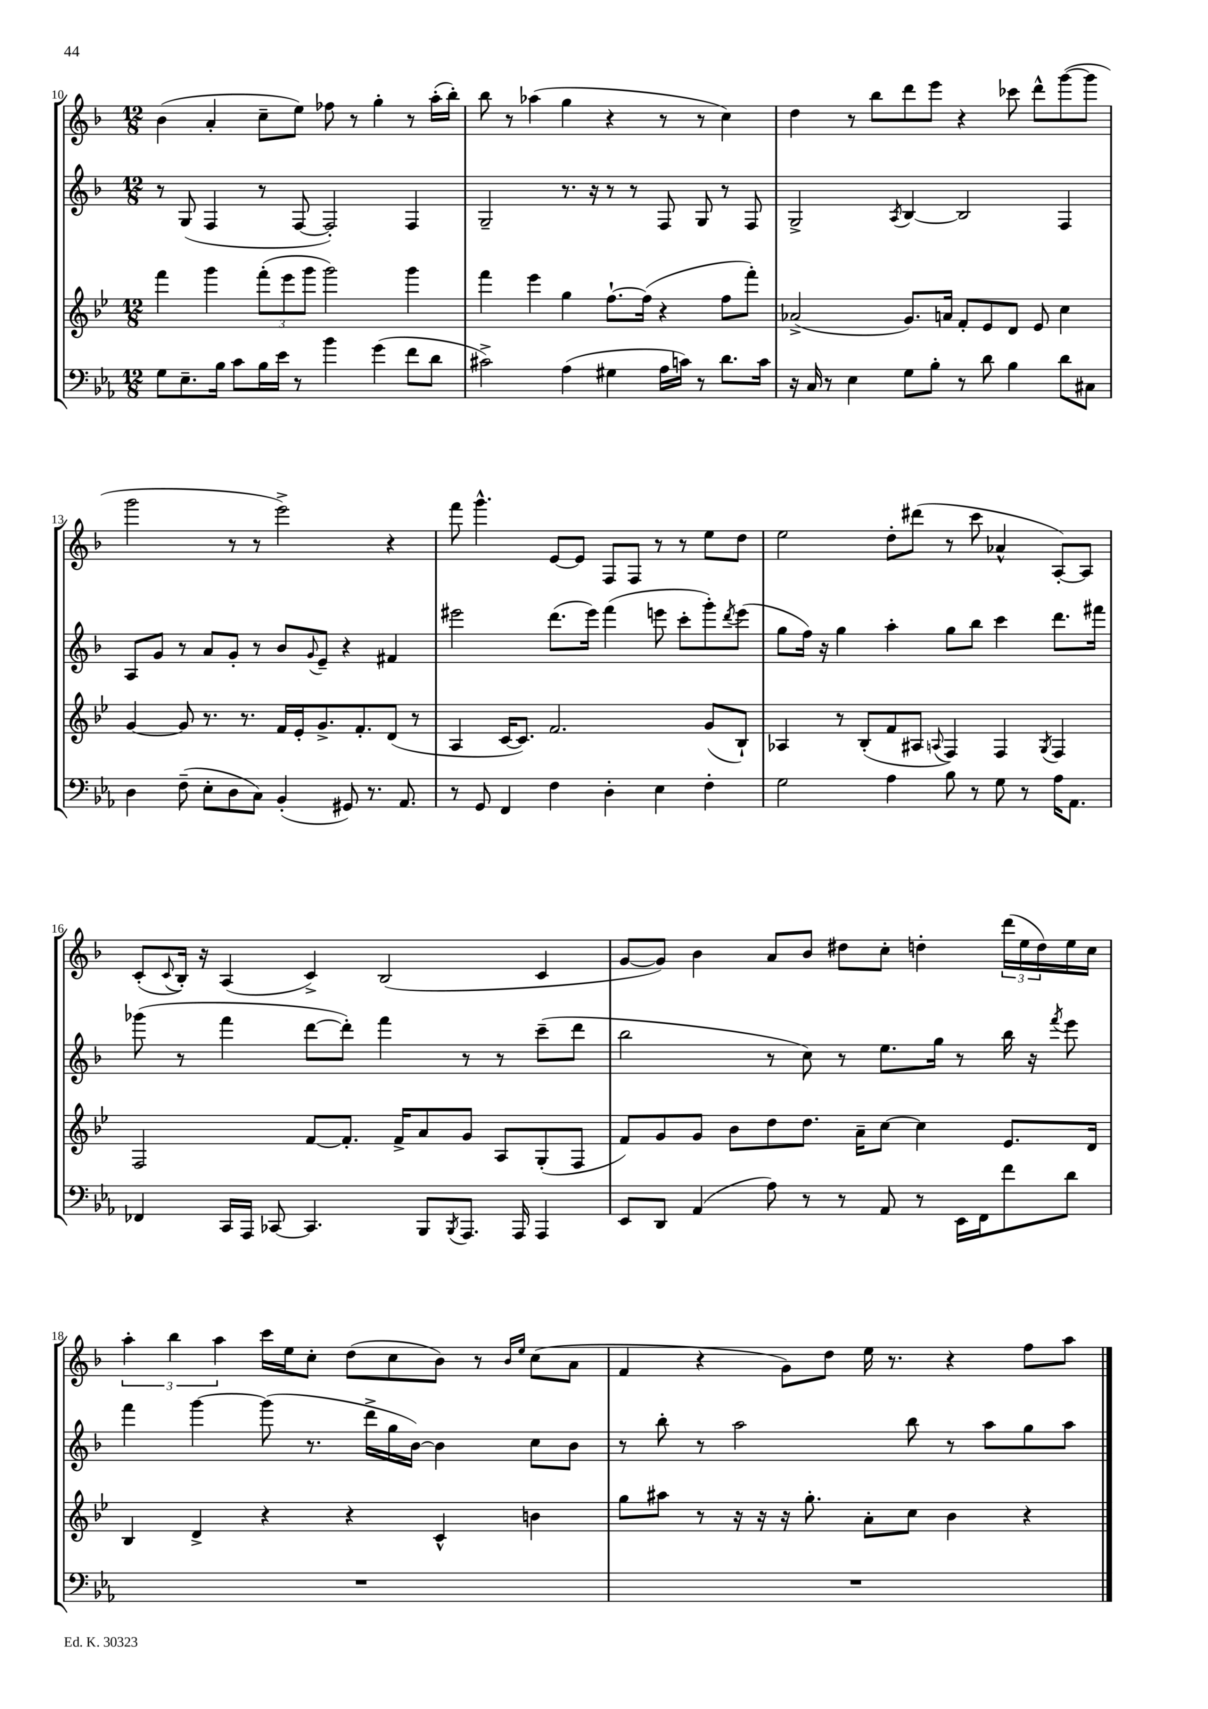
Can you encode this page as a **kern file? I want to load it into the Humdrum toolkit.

**kern	**kern	**kern	**kern
*staff4	*staff3	*staff2	*staff1
*clefF4	*clefG2	*clefG2	*clefG2
*k[b-e-a-]	*k[b-e-]	*k[b-]	*k[b-]
*M12/8	*M12/8	*M12/8	*M12/8
8G	4fff	8r	(4b-
8.E-~	.	(8G	.
.	4ggg	4F	4a'
16B-	.	.	.
8c	.	.	.
16B-	(12fff'	8r	8cc~
16e-	.	.	.
.	12eee-	.	.
8r	.	[8F	8ee)
.	12ggg	.	.
4b-	2ggg)	2F'])	8ff-
.	.	.	8r
(4g	.	.	4gg'
8f	4ggg	4F	8r
8d	.	.	(16aa'
.	.	.	16bb-')
=	=	=	=
2c#^)	4fff	2G~	8bb-
.	.	.	8r
.	4eee-	.	(4aa-
(4A-	4gg	8.r	4gg
.	.	16r	.
4G#	[8.ff`	8r	4r
.	.	8r	.
.	(16ff]	.	.
16A-	4r	8F	8r
16c)	.	.	.
8r	.	8G	8r
8.d	8ff	8r	4cc)
.	8fff')	8F	.
16c	.	.	.
=	=	=	=
16r	(2a-^	2G^	4dd
16C	.	.	.
8r	.	.	.
4E-	.	.	8r
.	.	.	8bb-
.	.	8qA	.
8G	8.g)	[4B-	8ddd
8B-'	.	.	8eee
.	16a	.	.
8r	8f'	2B-]	4r
8d	8e-	.	.
4B-	8d	.	8ccc-
.	8e-	.	8ddd^^
8d	4cc	4F	([8ggg
8C#	.	.	8ggg]
=	=	=	=
4D	[4g	8A	2ggg
.	.	8g	.
(8F~	8g]	8r	.
8E-'	8.r	8a	.
8D	.	8g'	8r
.	8.r	.	.
8C)	.	8r	8r
(4BB-'	16f	8b-	2eee^)
.	16e-'	.	.
.	.	8qqg	.
.	8.g^	8e~	.
8GG#)	.	4r	.
.	8.f'	.	.
8.r	.	.	.
.	(8d	4f#	4r
8.AA-	.	.	.
.	8r	.	.
=	=	=	=
8r	4A	2eee#	8fff
8GG	.	.	4.ggg^^
4FF	[16c	.	.
.	8.c])	.	.
4F	2.f	(8.ddd	[8e
.	.	.	8e]
.	.	16eee#)	.
4D'	.	(4fff	8F
.	.	.	8F
4E-	.	8eee	8r
.	.	8ccc'	8r
4F'	(8g	8ggg')	8ee
.	.	8qddd	.
.	8B-`)	(8eee	8dd
=	=	=	=
2G	4A-	8gg	2ee
.	.	16ff)	.
.	.	16r	.
.	8r	4gg	.
.	(8B-'	.	.
4A-	8f	4aa'	8dd'
.	8A#	.	(8ddd#
.	8qqA	.	.
8B-	4F)	8gg	8r
8r	.	8bb-	8ccc
8G	4F	4ccc	4a-^^
8r	.	.	.
.	8qG	.	.
16A-	4F	8.ddd	[8A')
8.AA-	.	.	.
.	.	.	8A]
.	.	16fff#	.
=	=	=	=
4FF-	2F	(8ggg-	(8c'
.	.	.	8qqc
.	.	8r	16B-')
.	.	.	16r
16CC	.	4fff	(4A
16AAA-	.	.	.
[8CC-	.	.	.
4.CC-]	[8f	[8ddd	4c^)
.	8.f']	8ddd'])	.
.	.	4fff	(2B-
.	16f^	.	.
8BBB-	8a	.	.
8qBBB-	.	.	.
8.AAA-	8g	8r	.
.	8A	8r	.
16AAA-	.	.	.
4AAA-	(8G'	(8ccc~	4c
.	8F	8ddd	.
=	=	=	=
8EE-	8f)	2bb-	[8g
8DD	8g	.	8g])
(4AA-	8g	.	4b-
.	8b-	.	.
8A-)	8dd	8r	8a
8r	8.dd	8cc)	8b-
8r	.	8r	8dd#
.	16a~	.	.
8AA-	[8cc	8.ee	8cc'
8r	4cc]	.	4dd'
.	.	16gg	.
16EE-	.	8r	.
16FF	.	.	.
8f	8.e-	16bb-	(24ddd
.	.	.	24ee
.	.	16r	.
.	.	.	24dd)
.	.	8qfff	.
8d	.	8eee	16ee
.	16d	.	16cc
=	=	=	=
1.r	4B-	4fff	6aa'
.	.	.	6bb-
.	4d^	[4ggg	.
.	.	.	6aa
.	4r	(8ggg]	16ccc
.	.	.	16ee
.	.	8.r	8cc'
.	4r	.	(8dd
.	.	16ddd^	.
.	.	16gg	8cc
.	.	[16b-)	.
.	4c^^	4b-]	8b-)
.	.	.	8r
.	.	.	16qqb-
.	.	.	16qqee
.	4b	8cc	(8cc
.	.	8b-	8a
=	=	=	=
1.r	8gg	8r	4f
.	8aa#	8bb-'	.
.	8r	8r	4r
.	16r	2aa	.
.	16r	.	.
.	16r	.	8g)
.	8.gg'	.	.
.	.	.	8dd
.	8a'	.	16ee
.	.	.	8.r
.	8cc	8bb-	.
.	4b-	8r	4r
.	.	8aa	.
.	4r	8gg	8ff
.	.	8aa	8aa
==	==	==	==
*-	*-	*-	*-
